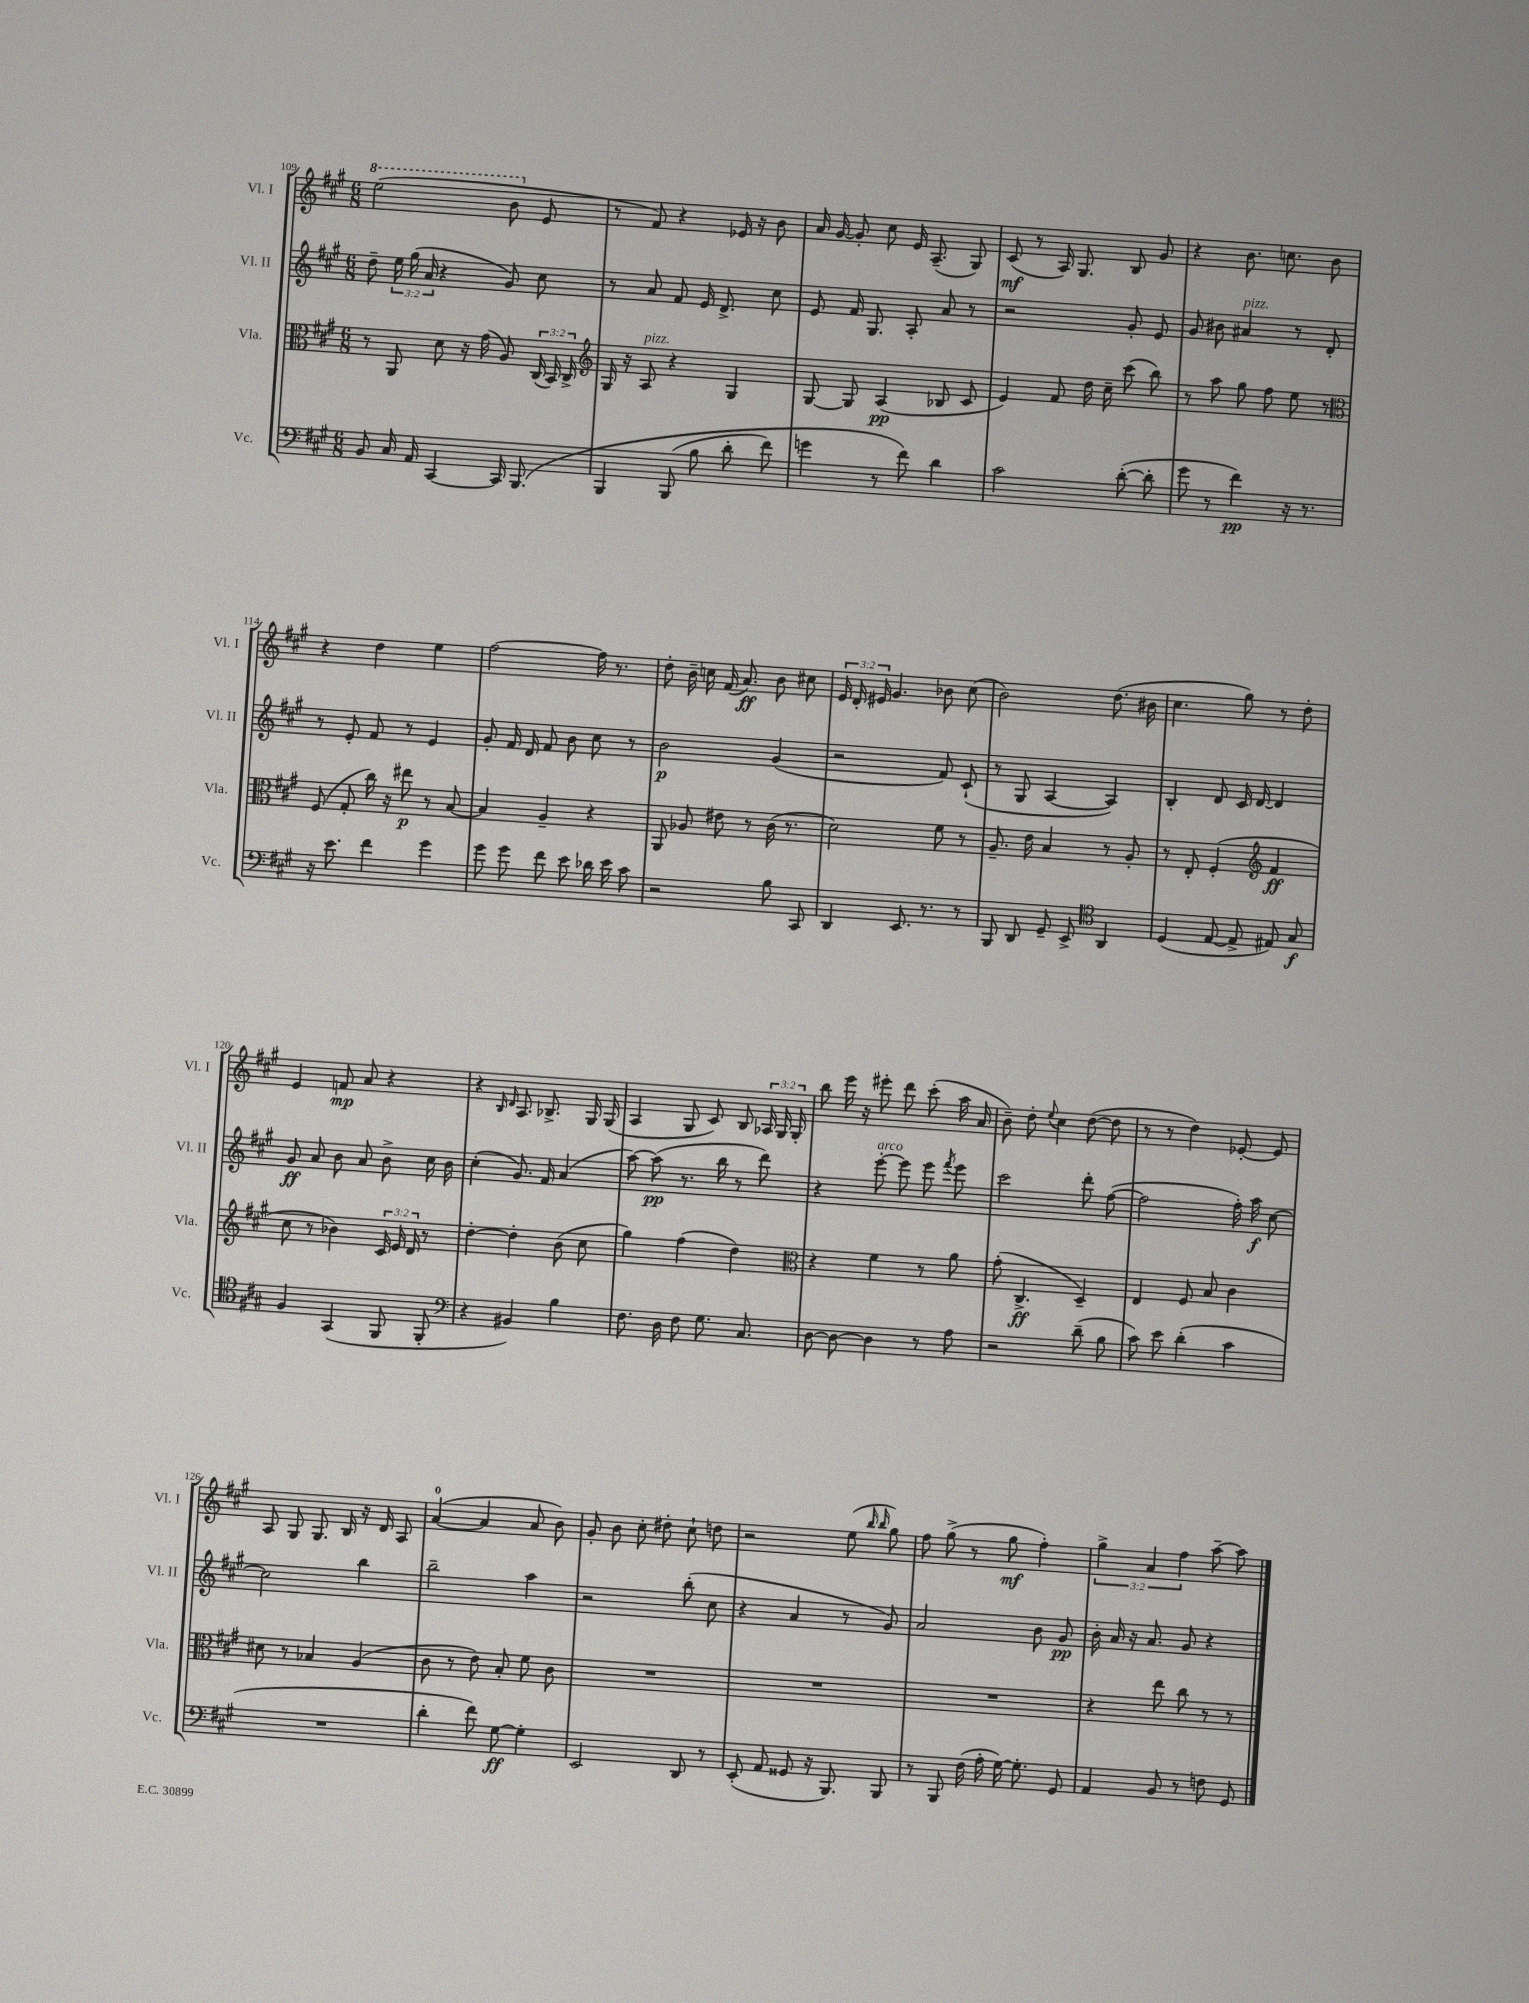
<<
\new StaffGroup <<
\new Staff = "s0" \with { instrumentName = "Vl. I" shortInstrumentName = "Vl. I" } {
    \clef treble \key a \major \numericTimeSignature \time 6/8 \override Staff.TupletNumber.text = #tuplet-number::calc-fraction-text
    \autoBeamOff \ottava #1 e'''2( b''8 \ottava #0 e'8 |
    r8 fis'8) r4 ees'16 r16 b'8 |
    a'16 gis'16~ gis'8-. cis''8 e'16 a8.--( gis8) |
    cis'8\mf( r8 a16) gis8. b8 gis'8 |
    r4 b'8. c''8. b'8 |
    r4 d''4 e''4 |
    fis''2~ fis''16 r8. |
    d''8-. b'16-- c''16 fis'16( a'8.\ff) b'8 cis''8 |
    \tuplet 3/2 { e'16 d'16-. eis'16 } gis'4. bes'8 cis''8( |
    b'2) d''8.( bis'16 |
    cis''4. gis''8) r8 d''8-. |
    e'4 f'8\mp a'8 r4 |
    r4 \grace { b16 d'16 } a8. bes8.-> gis16 gis16( |
    a4 gis8 cis'8) b8 \tuplet 3/2 { aes16 gis16 gis16-. } |
    b''8 e'''16 r16 eis'''8-. d'''8 cis'''8-.( a''16 a'16 |
    b'8--) d''8-. \appoggiatura { e''8 } cis''4 d''8~( d''8 |
    r8 r8 d''4) ees'8~-. ees'8 |
    a8 gis8 gis8. b16 r16 d'16 a8 |
    a'4-0~( a'4 a'8 b'8) |
    gis'8-. b'8 cis''8-. dis''8-. cis''8-! d''8 |
    r2 e''8( \grace { b''16 b''16 } gis''8) |
    fis''8 gis''8->( r8 gis''8\mf fis''4-.) |
    \tuplet 3/2 { gis''4-> a'4 fis''4 } a''8~-- a''8 \bar "|." |
}
\new Staff = "s1" \with { instrumentName = "Vl. II" shortInstrumentName = "Vl. II" } {
    \clef treble \key a \major \numericTimeSignature \time 6/8 \override Staff.TupletNumber.text = #tuplet-number::calc-fraction-text
    \autoBeamOff d''8-- \tuplet 3/2 { e''16 gis''16( a'16 } r4 gis'8) cis''8 |
    r8 a'8 fis'8 e'16 d'8.-> cis''8 |
    e'8 fis'16 gis8. a8-. a'8 r8 |
    r2 gis'8-. e'8 |
    gis'8 bis'8 ais'4^\markup { \italic "pizz." } r8 d'8-. |
    r8 e'8-. fis'8 r8 e'4 |
    gis'8-. fis'16 d'16 fis'8 b'8 cis''8 r8 |
    b'2\p gis'4( |
    r2 fis'8) cis'8-!( |
    r8 gis8 a4~ a4) |
    b4-. d'8 cis'16 d'16~ d'4 |
    gis'8\ff a'8 b'8 a'8 b'8-> cis''16 b'16 |
    cis''4-.( gis'8.) fis'16 a'4( |
    a''8~) a''8\pp( r8. b''16 r8 d'''8) |
    r4 e'''8~-.^\markup { \italic "arco" } e'''8 e'''8 \acciaccatura { fis'''8 } e'''8 |
    cis'''2 d'''8-. fis''8~( |
    fis''2 fis''16-.) a''16\f cis''8~ |
    cis''2 b''4 |
    b''2-- a''4 |
    r2 b''8-.( cis''8 |
    r4 a'4 r8 gis'8) |
    a'2 b'8 gis'8\pp |
    b'16-. a'16 r16 a'8. gis'8 r4 \bar "|." |
}
\new Staff = "s2" \with { instrumentName = "Vla." shortInstrumentName = "Vla." } {
    \clef alto \key a \major \numericTimeSignature \time 6/8 \override Staff.TupletNumber.text = #tuplet-number::calc-fraction-text
    \autoBeamOff r8 a,8 d'8 r16 gis'16( a8) \tuplet 3/2 { cis16( b,16) cis16-> } |
    \clef treble gis16 r16 a8^\markup { \italic "pizz." } r4 gis4 |
    gis8~ gis8 a4\pp( bes8 cis'8 |
    e'4) fis'8 d''16 cis''16-- cis'''8( b''8) |
    r8 a''8 gis''8 fis''8 e''8 r8 |
    \clef alto fis8( gis8-. cis''16) r16 eis''8\p r8 b8~ |
    b4 a4-- r4 |
    a,8 aes8 eis'8 r8 cis'16( r8. |
    d'2) fis'8 r8 |
    a8.-- e'16 b4 r8 a8-. |
    r8 e8-. fis4-.( \clef treble fis'4\ff |
    cis''8 r8 bes'4) \tuplet 3/2 { cis'16 e'16 d'16 } r8 |
    d''4~-. d''4-. b'8( cis''8 |
    gis''4) fis''4( d''4) |
    \clef alto r4 fis'4 r8 a'8 |
    gis'8-.( cis4.->\ff d4--) |
    e4 fis8 b8 cis'4 |
    dis'8 r8 bes4 a4( |
    cis'8 r8 e'8) b8-. fis'8 cis'8 |
    R2. |
    R2. |
    R2. |
    r4 e''8 cis''8 r8 r8 \bar "|." |
}
\new Staff = "s3" \with { instrumentName = "Vc." shortInstrumentName = "Vc." } {
    \clef bass \key a \major \numericTimeSignature \time 6/8
    \autoBeamOff b,8 cis16 a,16 cis,4~ cis,16 b,,8.\( |
    b,,4 b,,8( b8 d'8-. fis'8) |
    g'4 r8 fis'8\) d'4 |
    cis'2 d'8~-.( d'8-. |
    gis'8 r8 fis'4\pp) r16 r8. |
    r16 e'8. fis'4 gis'4 |
    gis'8 gis'8 fis'8 e'8 des'16 e'16 cis'8 |
    r2 b8 cis,8 |
    d,4 e,8. r8. r8 |
    b,,8 d,8 gis,8-- e,8-> \clef tenor a,4 |
    d4( e8~ e8-> eis8) gis8\f |
    fis4 gis,4( fis,8 fis,8-. |
    \clef bass r4 bis,4) b4 |
    fis8. d16 fis8 gis8. cis8. |
    d8~ d8~ d4 r8 a8 |
    r2 d'8--( b8 |
    cis'8) e'8 d'4-.( cis'4 |
    R2. |
    d'4-. fis'8) gis8~\ff gis4-. |
    e,2 d,8 r8 |
    e,8-.( a,8 gisis,8 r16 b,,8.) b,,8 |
    r8 b,,8 fis16( a16-. gis16~) gis8.-. gis,8 |
    a,4 b,8 r8 f8 gis,8 \bar "|." |
}
>>
>>
\layout { \context { \Score currentBarNumber = #109 } }
